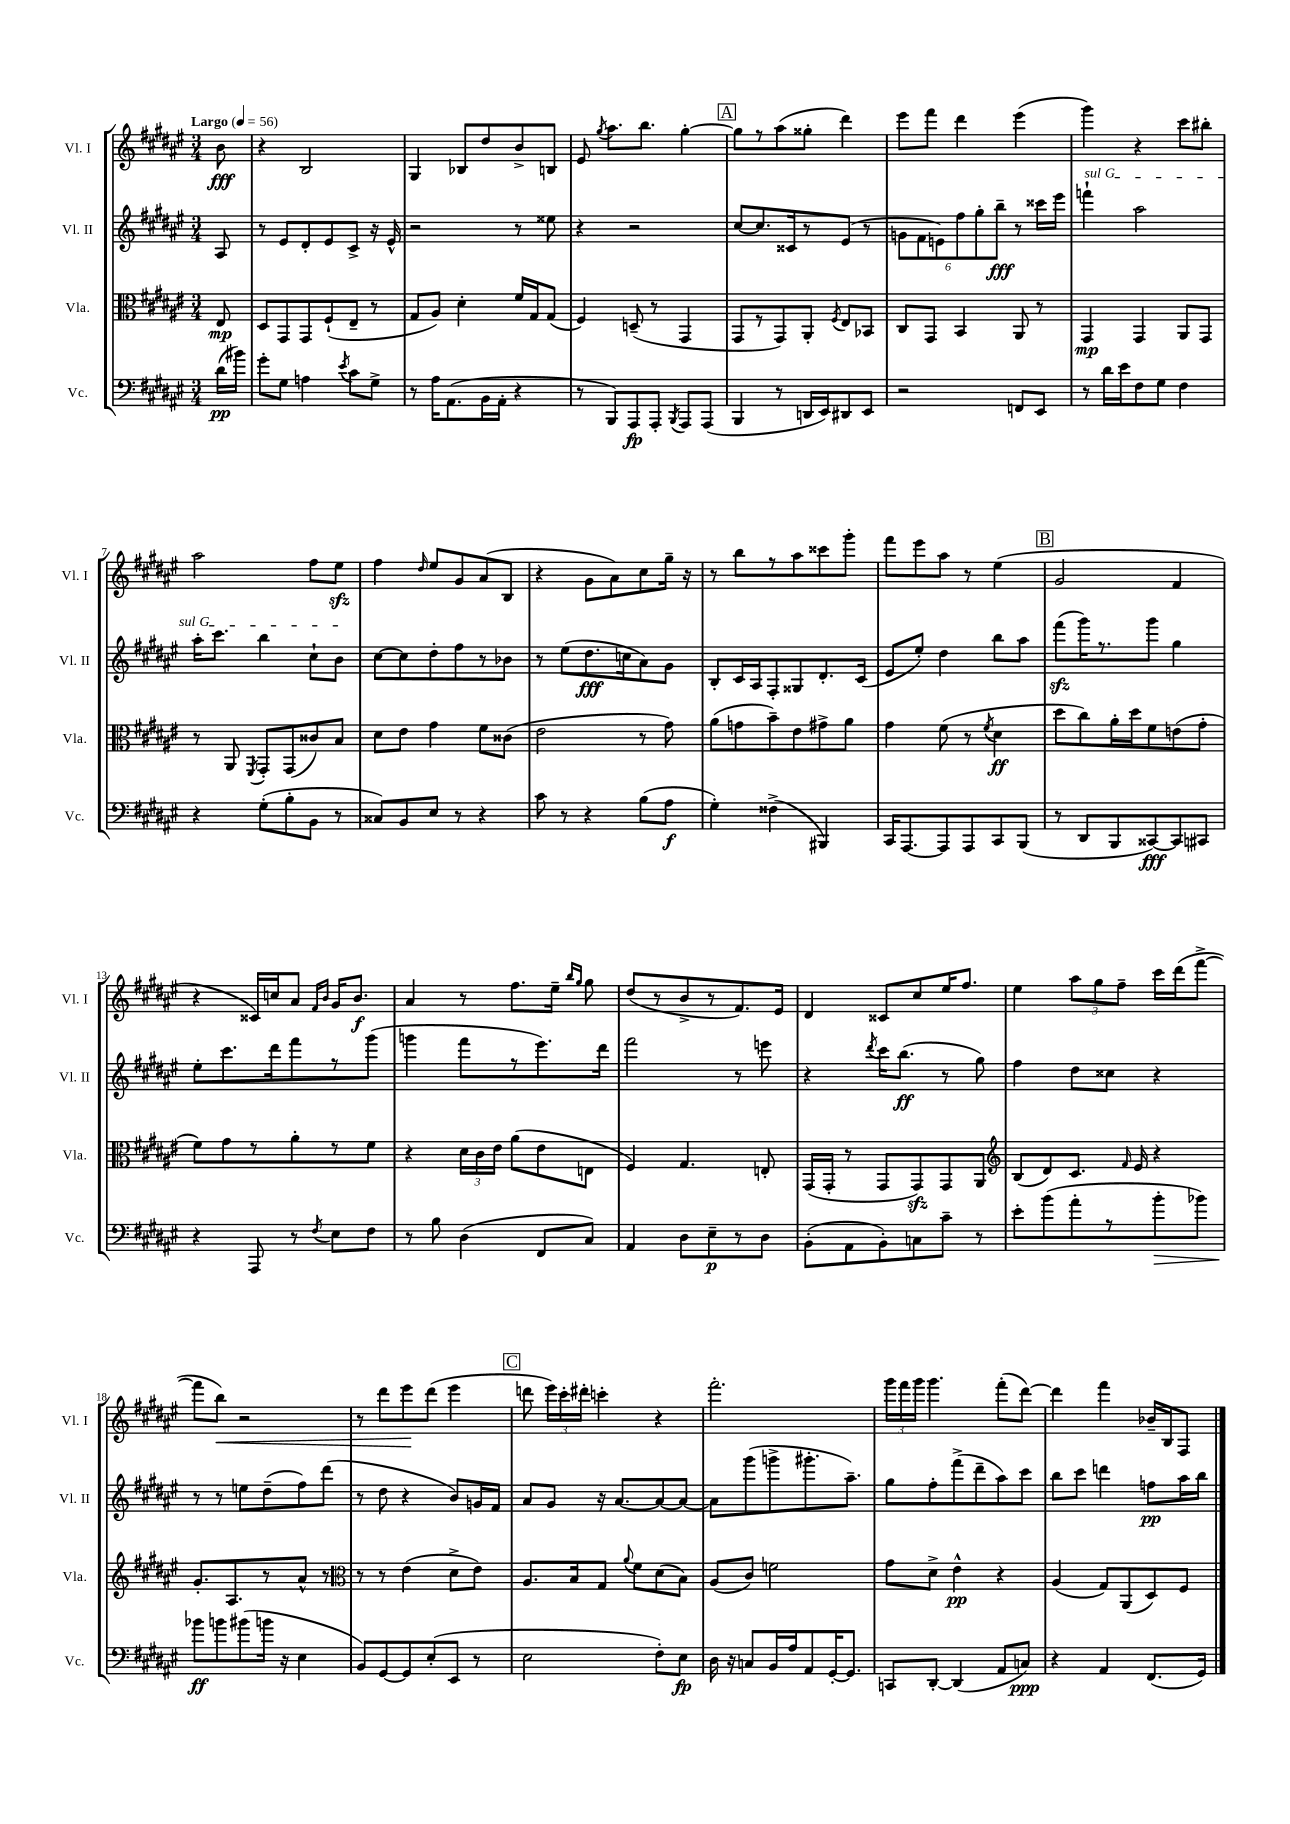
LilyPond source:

<<
\new StaffGroup <<
\new Staff = "s0" \with { instrumentName = "Vl. I" shortInstrumentName = "Vl. I" } {
    \clef treble \key fis \major \numericTimeSignature \time 3/4 \partial 8 \tempo "Largo" 4 = 56
    \autoBeamOff b'8\fff |
    r4 b2 |
    gis4 bes8[ dis''8 b'8-> b8] |
    eis'8 \acciaccatura { gis''8 } ais''8.[ b''8.] gis''4~-. |
    \mark \markup { \box "A" } gis''8[ r8 ais''8( gisis''8]-. dis'''4) |
    eis'''8[ fis'''8] dis'''4 eis'''4( |
    gis'''4) r4 cis'''8[ bis''8]-. |
    ais''2 fis''8[ eis''8]\sfz |
    fis''4 \grace { dis''16 } eis''8[ gis'8 ais'8( b8] |
    r4 gis'8[ ais'8) cis''8 gis''16]-- r16 |
    r8 b''8[ r8 ais''8 cisis'''8 gis'''8]-. |
    fis'''8[ eis'''8 ais''8] r8 eis''4( |
    \mark \markup { \box "B" } gis'2 fis'4 |
    r4 cisis'16[) c''16 ais'8] \grace { fis'16[ b'16] } gis'16[ b'8.]\f |
    ais'4 r8 fis''8.[ eis''16]-- \grace { b''16[ gis''16] } gis''8 |
    dis''8[( r8 b'8-> r8 fis'8.) eis'16] |
    dis'4 cisis'8[ cis''8 eis''16 fis''8.] |
    eis''4 \tuplet 3/2 { ais''8[ gis''8 fis''8]-- } cis'''16[ dis'''16( fis'''8]~-> |
    fis'''8[ b''8]\<) r2 |
    r8 dis'''8[ eis'''8\! dis'''8]( eis'''4 |
    \mark \markup { \box "C" } d'''8 \tuplet 3/2 { eis'''16[) cis'''16-. dis'''16]-. } c'''4-. r4 |
    fis'''2.-. |
    \tuplet 3/2 { gis'''16[ fis'''16 gis'''16] } gis'''4. fis'''8[-.( dis'''8]~) |
    dis'''4 fis'''4 bes'16[-- b16 fis8] \bar "|." |
}
\new Staff = "s1" \with { instrumentName = "Vl. II" shortInstrumentName = "Vl. II" } {
    \clef treble \key fis \major \numericTimeSignature \time 3/4 \partial 8
    \autoBeamOff ais8 |
    r8 eis'8[ dis'8-. eis'8 cis'8]-> r16 eis'16-^ |
    r2 r8 eisis''8 |
    r4 r2 |
    \mark \markup { \box "A" } cis''8[~ cis''8. cisis'16 r8 eis'8]( r8 |
    \tuplet 6/4 { g'8[ fis'8 e'8) fis''8 gis''8-. b''8]--\fff } r8 cisis'''16[ eis'''16] |
    \once \override TextSpanner.bound-details.left.text = \markup { \italic "sul G" } f'''4-!\startTextSpan ais''2 |
    ais''16[-. cis'''8.] b''4 cis''8[-! b'8]\stopTextSpan |
    cis''8[~ cis''8 dis''8-. fis''8 r8 bes'8] |
    r8 eis''8[( dis''8.\fff c''16 ais'8) gis'8] |
    b8[-. cis'16 ais16 fis8-. gisis8 dis'8.-. cis'16]( |
    eis'8[ eis''8]-.) dis''4 b''8[ ais''8] |
    \mark \markup { \box "B" } fis'''8[\sfz( gis'''16) r8. gis'''8] gis''4 |
    eis''8[-. cis'''8. dis'''16 fis'''8 r8 gis'''8]( |
    g'''4 fis'''8[ r8 eis'''8.) dis'''16] |
    fis'''2 r8 e'''8 |
    r4 \acciaccatura { dis'''8 } cis'''16[ b''8.]\ff( r8 gis''8) |
    fis''4 dis''8[ cisis''8] r4 |
    r8 r8 e''8[ dis''8--( fis''8) dis'''8]( |
    r8 dis''8 r4 b'8[) g'16 fis'16] |
    \mark \markup { \box "C" } ais'8[ gis'8] r16 ais'8.[~ ais'8~ ais'8]~ |
    ais'8[ gis'''8( g'''8-> gis'''8.-. ais''8.]--) |
    gis''8[ fis''8-. fis'''8->( dis'''8-- ais''8) cis'''8] |
    b''8[ cis'''8] d'''4 f''8[\pp ais''16 b''16] \bar "|." |
}
\new Staff = "s2" \with { instrumentName = "Vla." shortInstrumentName = "Vla." } {
    \clef alto \key fis \major \numericTimeSignature \time 3/4 \partial 8
    \autoBeamOff eis8\mp |
    dis8[ gis,8 gis,8 fis8-!( eis8]-- r8 |
    gis8[ ais8]) dis'4-. fis'16[ gis16 gis8]( |
    fis4) d8--( r8 gis,4 |
    \mark \markup { \box "A" } gis,8[ r8 gis,8) ais,8]-. \acciaccatura { fis8 } eis8[ bes,8] |
    cis8[ gis,8] b,4 ais,8 r8 |
    gis,4\mp gis,4 ais,8[ gis,8] |
    r8 ais,8 \acciaccatura { fis,8 } gis,8[-. gis,8( cisis'8) b8] |
    dis'8[ eis'8] gis'4 fis'8[ cisis'8]( |
    eis'2 r8 gis'8) |
    ais'8[( g'8 b'8--) eis'8 gis'8-> ais'8] |
    gis'4 fis'8( r8 \acciaccatura { fis'8 } dis'4\ff |
    \mark \markup { \box "B" } dis''8[ cis''8) ais'16-. dis''16 fis'8 e'8( gis'8]-. |
    fis'8[) gis'8 r8 ais'8-. r8 fis'8] |
    r4 \tuplet 3/2 { dis'16[ cis'16 eis'16] } ais'8[( eis'8 e8] |
    fis4) gis4. e8-. |
    gis,16[( gis,16]-. r8 gis,8[ gis,8\sfz) gis,8 ais,8] |
    \clef treble b8[( dis'8) cis'8.] \grace { fis'16 } eis'16 r4 |
    gis'8.[-. ais8. r8 ais'8]-^ r8 |
    \clef alto r8 r8 eis'4( dis'8[-> eis'8]) |
    \mark \markup { \box "C" } ais8.[ b16 gis8] \appoggiatura { ais'8 } fis'8[ dis'8( b8]) |
    ais8[( cis'8]) f'2 |
    gis'8[ dis'8]-> eis'4-^\pp r4 |
    ais4( gis8[) ais,8( dis8) fis8] \bar "|." |
}
\new Staff = "s3" \with { instrumentName = "Vc." shortInstrumentName = "Vc." } {
    \clef bass \key fis \major \numericTimeSignature \time 3/4 \partial 8
    \autoBeamOff dis'16[\pp( bis'16]) |
    gis'8[-. gis8] a4 \acciaccatura { eis'8 } cis'8[ gis8]-> |
    r8 ais16[ ais,8.( b,16 ais,16]-. r4 |
    r8 b,,8[) ais,,8\fp ais,,8]-. \acciaccatura { b,,8 } ais,,8[ ais,,8]( |
    \mark \markup { \box "A" } b,,4 r8 d,16[ eis,16) dis,8 eis,8] |
    r2 f,8[ eis,8] |
    r8 dis'16[ eis'16 fis8 gis8] fis4 |
    r4 gis8[-.( b8-. b,8] r8 |
    cisis8[) b,8 eis8] r8 r4 |
    cis'8 r8 r4 b8[( ais8]\f |
    gis4-.) fisis4->( bis,,4) |
    cis,16[ ais,,8.~ ais,,8 ais,,8 cis,8 b,,8]( |
    \mark \markup { \box "B" } r8 dis,8[ b,,8 cisis,8~\fff) cisis,8 cis,8] |
    r4 ais,,8 r8 \acciaccatura { fis8 } eis8[ fis8] |
    r8 b8 dis4( fis,8[ cis8]) |
    ais,4 dis8[ eis8--\p r8 dis8] |
    b,8[-.( ais,8 b,8-.) c8 cis'8]-- r8 |
    eis'8[-. b'8( ais'8-. r8 b'8-.\> bes'8]) |
    bes'8[\ff\! b'8 bis'8( b'16] r16 eis4 |
    b,8[) gis,8~ gis,8 eis8-.( eis,8] r8 |
    \mark \markup { \box "C" } eis2 fis8[-.) eis8]\fp |
    dis16 r16 c8[ b,16 ais16 ais,8 gis,16~-. gis,8.] |
    c,8[ dis,8]~-. dis,4( ais,8[ c8]\ppp) |
    r4 ais,4 fis,8.[( gis,16]) \bar "|." |
}
>>
>>
